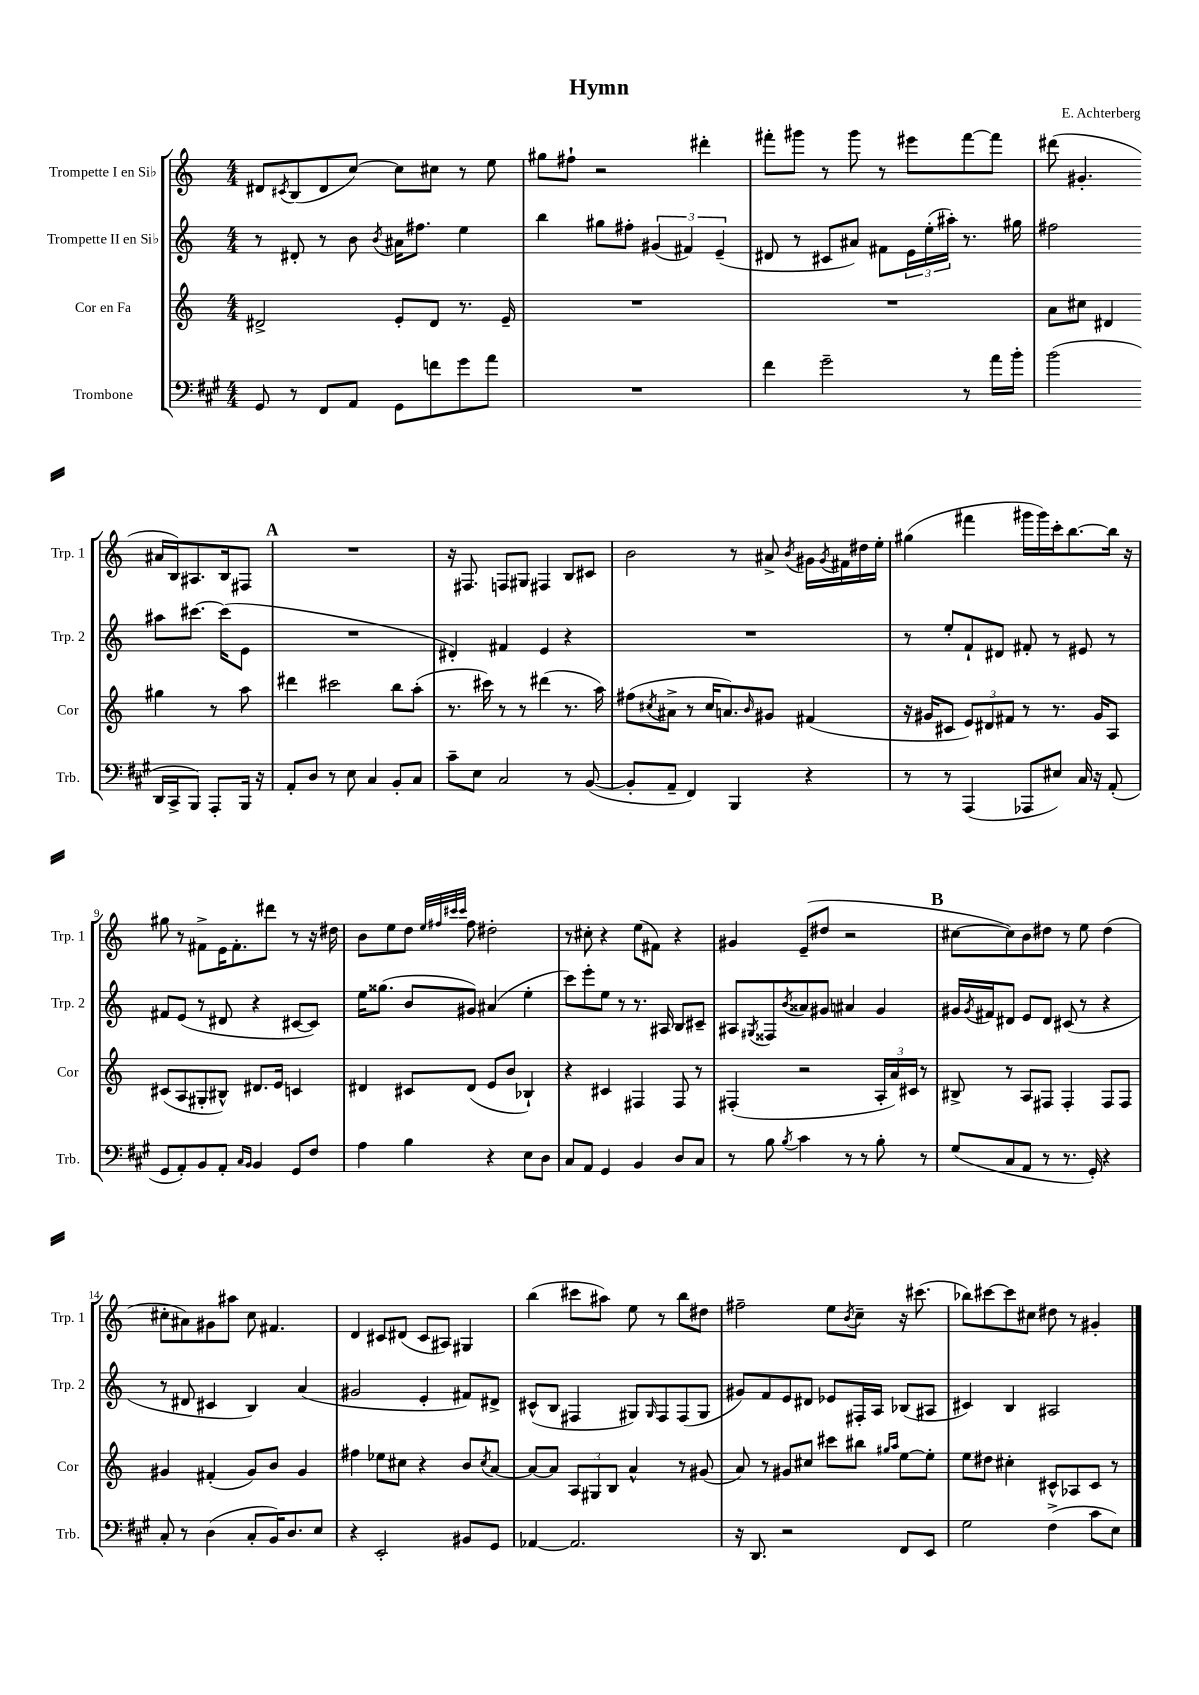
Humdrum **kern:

**kern	**kern	**kern	**kern
*part4	*part3	*part2	*part1
*staff4	*staff3	*staff2	*staff1
*I"Trombone	*I"Cor en Fa	*I"Trompette II en Si♭	*I"Trompette I en Si♭
*I'Trb.	*I'Cor	*I'Trp. 2	*I'Trp. 1
*clefF4	*clefG2	*clefG2	*clefG2
*k[f#c#g#]	*k[]	*k[]	*k[]
*M4/4	*M4/4	*M4/4	*M4/4
=1	=1	=1	=1
8GG#/	2d#X^/	8r	8d#X/L
.	.	.	8qc#X/
8r	.	8d#X'/	(8B/
8FF#/L	.	8r	8d#/
8AA/J	.	8b\	[8cc/J)
.	.	8qb/	.
8GG#\L	8e'/L	16a#X\KL	8cc\L]
.	.	8.ff#X\J	.
8fn\	8d#/J	.	8cc#X\J
8g#\	8.r	4ee\	8r
8a\J	.	.	8ee\
.	16e~/	.	.
=2	=2	=2	=2
1r	1r	4bb\	8gg#X\L
.	.	.	8ff#X`\J
.	.	8gg#X\L	2r
.	.	8ff#X'\J	.
.	.	(6g#X/	.
.	.	6f#X/)	.
.	.	.	4ddd#X'\
.	.	(6e~/	.
=3	=3	=3	=3
4f#\	1r	8d#X/	8fff#X'\L
.	.	8r	8ggg#X\J
2g#~\	.	8c#X/L	8r
.	.	8a#X/J)	8ggg#\
.	.	8f#X\L	8r
.	.	24e\L	8eee#X\L
.	.	(24ee'\	.
.	.	24aa#X'\JJ)	.
8r	.	8.r	[8fff#\
16a\LL	.	.	8fff#\J]
16b'\JJ	.	16gg#X\	.
=4	=4	=4	=4
(2b\	8a\L	2ff#X\	(8ddd#X\
.	8cc#X\J	.	4.g#X'/
.	4d#X/	.	.
16DD/LL	4gg#X\	8aa#X\L	16a#X/LL
16CC#^/J	.	.	16B/J)
8BBB/J)	.	[8.ccc#X\J	8.A#X/
8AAA'/L	8r	.	.
.	.	(16ccc#\KL]	16B/k
16BBB/Jk	8aa\	8e\J	8F#X/J
16r	.	.	.
!!LO:LB:g=z
!!LO:REH:place=s1:t=A
=5	=5	=5	=5
8AA'/L	4ddd#X\	1r	1r
8D/J	.	.	.
8r	2ccc#X\	.	.
8E\	.	.	.
4C#/	.	.	.
8BB'/L	8bb\L	.	.
8C#/J	(8aa'\J	.	.
=6	=6	=6	=6
8c#~\L	8.r	4d#X'/)	16r
.	.	.	8.F#X/
8E\J	.	.	.
.	16ccc#X\)	.	.
2C#/	8r	4f#X/	8Fn/L
.	8r	.	8G#X/J
.	(4ddd#X\	4e/	4F#X/
8r	8.r	4r	8B/L
([8BB/	.	.	8c#X/J
.	16aa\)	.	.
=7	=7	=7	=7
8BB'/L]	(8ff#X\L	1r	2b\
.	8qcc#X/	.	.
8AA~/J	8a#X^\J	.	.
4FF#/)	8r	.	.
.	16cc#/KL	.	.
.	8.an/)	.	.
4BBB/	.	.	8r
.	16qqb/	.	.
.	8g#X/J	.	8a#X^/
.	.	.	8qb/
4r	(4f#X/	.	16g#X\LL
.	.	.	8qg#/
.	.	.	16f#X\
.	.	.	16dd#X\
.	.	.	16ee'\JJ
=8	=8	=8	=8
8r	16r	8r	(4gg#X\
.	16g#X/KL	.	.
8r	8c#X/J	8ee'/L	.
(4AAA/	12e/L)	8f`/	4fff#X\
.	12d#X/	.	.
.	.	8d#X/J	.
.	12f#X/J	.	.
8AAA-X/L	8r	8f#X'/	16ggg#X\LL
.	.	.	16ggg#\)
8E#X/J)	8.r	8r	16ccc'\J
.	.	.	[8.bb\
16C#/	.	8e#X/	.
16r	16g#/KL	.	.
(8AA'/	8A/J	8r	16bb\Jk]
.	.	.	16r
!!LO:LB:g=z
=9	=9	=9	=9
8GG#/L	(8c#X/L	8f#X/L	8gg#X\
8AA'/)	8A/	(8e/J	8r
8BB/	8G#X'/	8r	8f#X^\L
8AA'/J	8B#X^^/J)	8d#X/	16e\K
.	.	.	8.f#'\
16qqC#/LL	.	.	.
16qqBB/JJ	.	.	.
4BB/	8.d#X/L	4r	.
.	.	.	8ddd#X\J
.	16e/Jk	.	.
8GG#/L	4cn/	[8c#X/L	8r
8F#/J	.	8c#/J])	16r
.	.	.	16dd#X\
=10	=10	=10	=10
4A\	4d#X/	16ee\KL	8b\L
.	.	(8.gg##X\J	.
.	.	.	8ee\
4B\	8c#X/L	8b/L	8dd\J
.	.	.	32qqee/LLL
.	.	.	32qqff#X/
.	.	.	32qqccc#X/
.	.	.	32qqccc#/JJJ
.	(8d#/J	8g#X/J)	8ff#\
4r	8e/L	(4a#X/	2dd#X'\
.	8b/J	.	.
8E\L	4B-X`/)	4ee'\	.
8D\J	.	.	.
=11	=11	=11	=11
8C#/L	4r	8ccc\L)	8r
8AA/J	.	8eee'\	8cc#X'\
4GG#/	4c#X/	8ee\J	4r
.	.	8r	.
4BB/	4F#X/	8.r	(8ee\L
.	.	.	8f#X\J)
.	.	16A#X/	.
8D/L	8F#/	8B/L	4r
8C#/J	8r	8c#X~/J	.
=12	=12	=12	=12
8r	(4F#X'/	8A#X/L	4g#X/
.	.	8qG#X/	.
8B\	.	8F##X/	.
8qB/	.	8qb/	.
4c#\	2r	8a##X/	(8e~/L
.	.	8g#X/J	8dd#X/J
8r	.	4a#X/	2r
8r	.	.	.
8B'\	24A'/LL	4g#/	.
.	24a/)	.	.
.	24c#X/JJ	.	.
8r	8r	.	.
!!LO:REH:place=s1:t=B
=13	=13	=13	=13
(8G#/L	8B#X^/	16g#X/LL	[8cc#X\L
.	.	8qg#/	.
.	.	16f#X/J	.
8C#/	8r	8d#X/J	8cc#\])
8AA/J	8A/L	8e/L	8b\
8r	8F#X/J	8d#/J	8dd#X\J
8.r	4F#'/	(8c#X/	8r
.	.	8r	8ee\
16GG#'/)	.	.	.
4r	8F#/L	4r	(4dd#\
.	8F#/J	.	.
!!LO:LB:g=z
=14	=14	=14	=14
8C#'/	4g#X/	8r	8cc#X'\L
8r	.	8d#X/	8a#X\)
(4D\	(4f#X'/	4c#X/	8g#X\
.	.	.	8aa#X\J
8C#'/L	8g#/L)	4B/)	8cc#\
16BB/K)	8b/J	.	4.f#X/
8.D/	.	.	.
.	4g#/	(4a/	.
8E/J	.	.	.
=15	=15	=15	=15
4r	4ff#X\	2g#X/	4d/
2EE'/	8ee-X\L	.	8c#X/L
.	8cc#X\J	.	(8d#X/J
.	4r	4e'/	8c#/L
.	.	.	8A#X/J)
8BB#X/L	8b/L	8f#X/L)	4G#X/
.	8qcc#/	.	.
8GG#/J	[8a/J	8d#X^/J	.
=16	=16	=16	=16
[4AA-X/	8a/L_	(8c#X^^/L	(4bb\
.	8a/J]	8B/J	.
2.AA-/]	12A/L	4F#X/	8ccc#X\L
.	12G#X/	.	.
.	.	.	8aa#X\J)
.	12B/J	.	.
.	4a^^/	8G#X/L)	8ee\
.	.	16qqG#/	.
.	.	8F#/	8r
.	8r	(8F#/	8bb\L
.	(8g#X/	8G#/J	8dd#X\J
=17	=17	=17	=17
16r	8a/)	8g#X/L)	2ff#X~\
8.DD/	.	.	.
.	8r	8f/	.
2r	8g#X/L	8e/	.
.	8cc#X/J	8d#X/J	.
.	8ccc#X\L	8e-X/L	8ee\L
.	.	.	8qb/
.	8bb#X\J	16F#X'/L	8cc~\J
.	.	16A/JJ	.
.	16qqgg#X/LL	.	.
.	16qqaa/JJ	.	.
8FF#/L	[8ee\L	(8B-X/L	16r
.	.	.	(8.ccc#X\
8EE/J	8ee'\J]	8A#X/J	.
=18	=18	=18	=18
2G#\	8ee\L	4c#X/)	8bb-X\L)
.	8dd#X\J	.	[8ccc#X\
.	4cc#X'\	4B/	8ccc#\]
.	.	.	8cc#X\J
(4F#^\	8c#X^^/L	2A#X/	8dd#X\
.	8A-X/	.	8r
8c#\L	8c#/J	.	4g#X'/
8E\J)	8r	.	.
==	==	==	==
*-	*-	*-	*-
